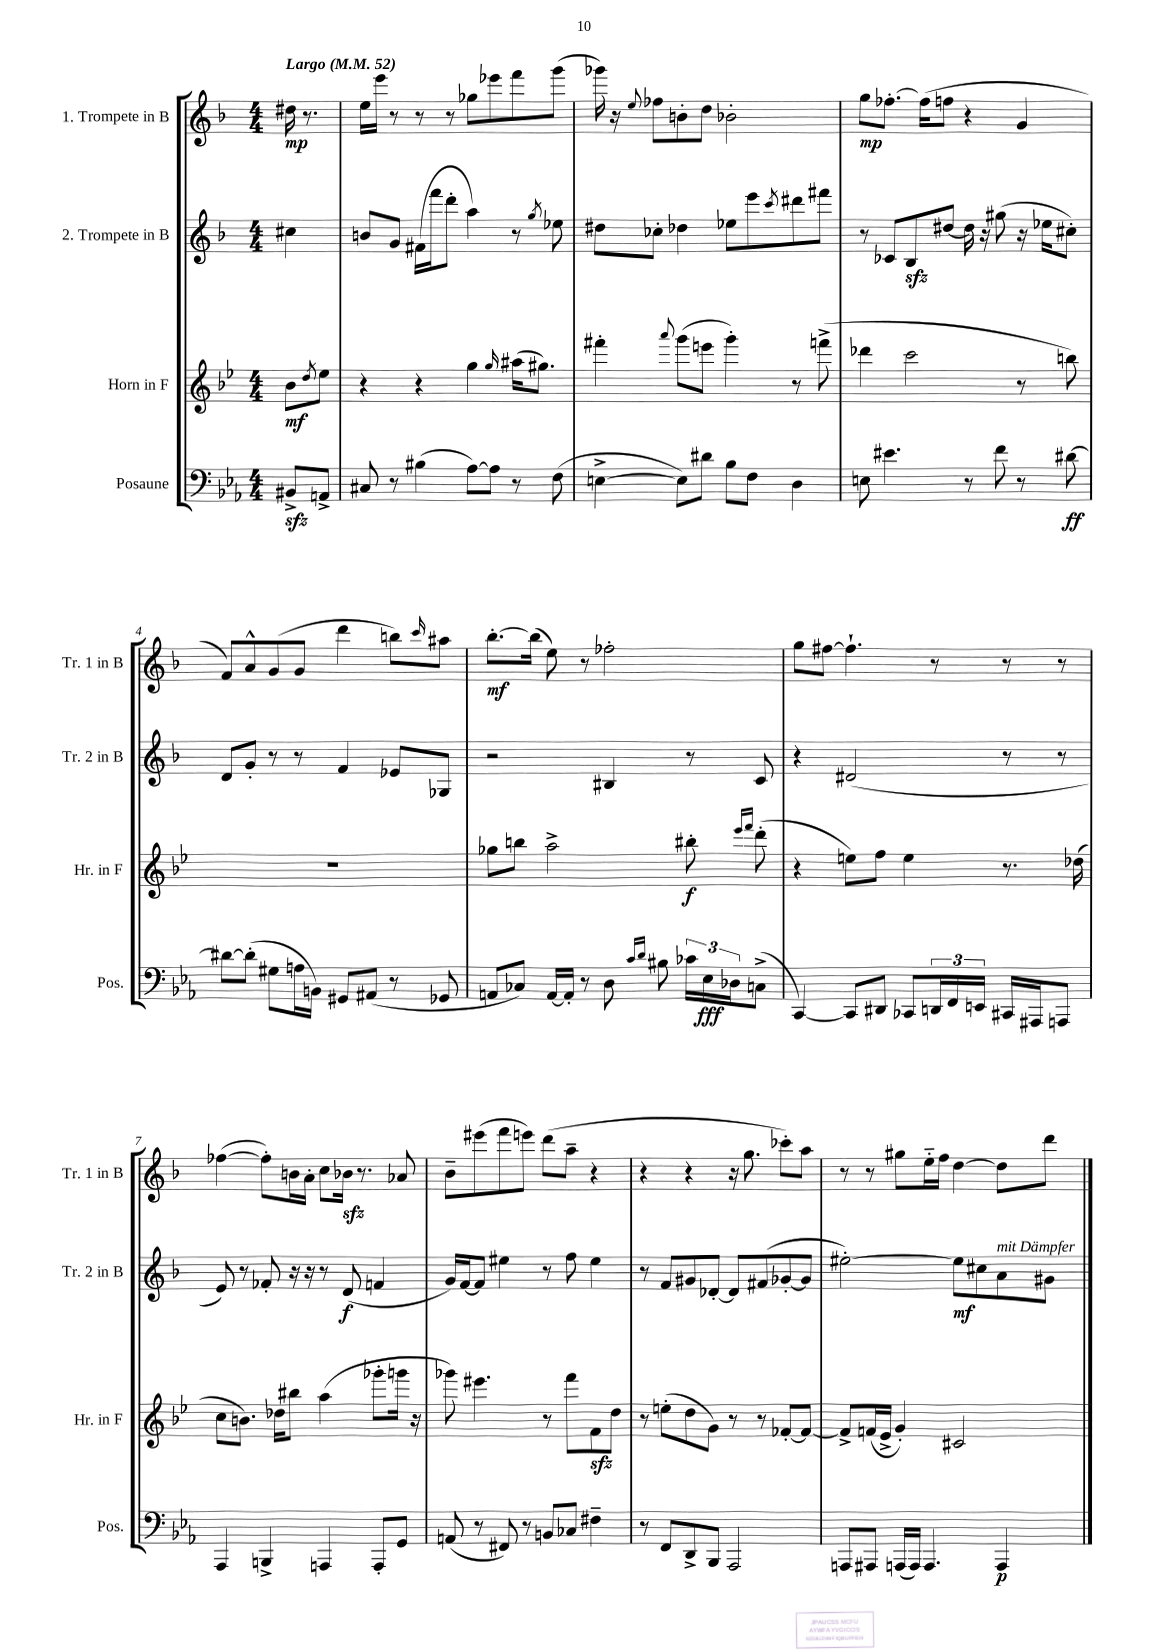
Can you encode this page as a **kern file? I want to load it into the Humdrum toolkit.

**kern	**dynam	**kern	**dynam	**kern	**dynam	**kern	**dynam
*part4	*part4	*part3	*part3	*part2	*part2	*part1	*part1
*staff4	*staff4	*staff3	*staff3	*staff2	*staff2	*staff1	*staff1
*I"Posaune	*	*I"Horn in F	*	*I"2. Trompete in B	*	*I"1. Trompete in B	*
*I'Pos.	*	*I'Hr. in F	*	*I'Tr. 2 in B	*	*I'Tr. 1 in B	*
*clefF4	*	*clefG2	*	*clefG2	*	*clefG2	*
*k[b-e-a-]	*	*k[b-e-]	*	*k[b-]	*	*k[b-]	*
*M4/4	*	*M4/4	*	*M4/4	*	*M4/4	*
*MM52	*	*MM52	*	*MM52	*	*MM52	*
=	=	=	=	=	=	=	=
!	!	!	!	!	!	!LO:TX:a:B:t=Largo	!
8BB#Xzz^/L	.	8b-\L	mf	4cc#X\	.	16dd#X\	mp
.	.	.	.	.	.	8.r	.
.	.	8qdd/	.	.	.	.	.
8AAn^/J	.	8ee-\J	.	.	.	.	.
=1	=1	=1	=1	=1	=1	=1	=1
8C#X/	.	4r	.	8bn/L	.	16ee\LL	.
.	.	.	.	.	.	16eee\JJ	.
8r	.	.	.	8g/J	.	8r	.
(4B#X\	.	4r	.	(16f#X\LL	.	8r	.
.	.	.	.	16fff\J	.	.	.
.	.	.	.	8ddd'\J	.	8r	.
[8A-\L)	.	4gg\	.	4aa\)	.	8gg-X\L	.
8A-\J]	.	.	.	.	.	8eee-X\	.
.	.	16qqgg/	.	.	.	.	.
8r	.	(16aa#X\KL	.	8r	.	8fff\	.
.	.	8.gg#X\J)	.	.	.	.	.
.	.	.	.	8qgg/	.	.	.
(8F\	.	.	.	8ee-X\	.	(8ggg\J	.
=2	=2	=2	=2	=2	=2	=2	=2
[4En^\	.	4fff#X'\	.	8dd#X\L	.	16ggg-X\)	.
.	.	.	.	.	.	16r	.
.	.	.	.	.	.	8qqee/	.
.	.	.	.	8cc-X'\J	.	8ff-X\L	.
.	.	8qqaaa/	.	.	.	.	.
8E\L])	.	(8ggg\L	.	4dd-X\	.	8bn'\	.
8d#X\J	.	8eeen\J	.	.	.	8dd\J	.
8B-\L	.	4ggg'\)	.	8ee-X\L	.	2b-X'\	.
8F\J	.	.	.	8eee\	.	.	.
.	.	.	.	8qccc/	.	.	.
4D\	.	8r	.	8ddd#X\	.	.	.
.	.	(8fffn^\	.	8fff#X\J	.	.	.
=3	=3	=3	=3	=3	=3	=3	=3
8En\	.	4ddd-X\	.	8r	.	8gg\L	mp
4.e#X\	.	.	.	8c-X/L	.	[8.ff-X'\J	.
.	.	2ccc\	.	8B-zz/	.	.	.
.	.	.	.	.	.	(16ff-\KL]	.
.	.	.	.	[8dd#X/J	.	8ffn\J	.
8r	.	.	.	16dd#\]	.	4r	.
.	.	.	.	16r	.	.	.
8f\	.	.	.	(8gg#X\	.	.	.
8r	.	8r	.	16r	.	4g/	.
.	.	.	.	16ee-X\KL	.	.	.
[8d#X\	ff	8bbn\)	.	8cc#X'\J)	.	.	.
!!LO:LB:g=z
=4	=4	=4	=4	=4	=4	=4	=4
8d#X\L_	.	1r	.	8d/L	.	8f/L)	.
(8d#'\J]	.	.	.	8g'/J	.	8a^^/	.
8G#X\L	.	.	.	8r	.	(8g/	.
16An\L	.	.	.	8r	.	8g/J	.
16BBn\JJ)	.	.	.	.	.	.	.
8GG#X/L	.	.	.	4f/	.	4ddd\	.
(8AA#X/J	.	.	.	.	.	.	.
8r	.	.	.	8e-X/L	.	8bbn\L)	.
.	.	.	.	.	.	16qqccc/	.
8GG-X/	.	.	.	8G-X/J	.	8aa#X\J	.
=5	=5	=5	=5	=5	=5	=5	=5
8AAn/L	.	8gg-X\L	.	2r	.	[8.bb-'\L	mf
8C-X/J)	.	8bbn\J	.	.	.	.	.
.	.	.	.	.	.	(16bb-\Jk]	.
[16AA/LL	.	2aa^\	.	.	.	8ee\)	.
16AA'/JJ]	.	.	.	.	.	.	.
8r	.	.	.	.	.	8r	.
8D\	.	.	.	4B#X/	.	2ff-X'\	.
16qqc/LL	.	.	.	.	.	.	.
16qqd/JJ	.	.	.	.	.	.	.
8B#X\	.	.	.	.	.	.	.
24c-X\LL	.	8bb#X'\	f	8r	.	.	.
24E-\	fff	.	.	.	.	.	.
24D-X\J	.	.	.	.	.	.	.
.	.	16qqeee-/LL	.	.	.	.	.
.	.	16qqfff/JJ	.	.	.	.	.
(8Cn^\J	.	(8ddd'\	.	8c/	.	.	.
=6	=6	=6	=6	=6	=6	=6	=6
[4CC/)	.	4r	.	4r	.	8gg\L	.
.	.	.	.	.	.	[8ff#X\J	.
8CC/L]	.	8een\L)	.	(2d#X/	.	4.ff#`\]	.
8DD#X/J	.	8ff\J	.	.	.	.	.
8CC-X/L	.	4ee\	.	.	.	.	.
24DDn/L	.	.	.	.	.	8r	.
24FF/	.	.	.	.	.	.	.
24EEn/JJ	.	.	.	.	.	.	.
16CC#X/LL	.	8.r	.	8r	.	8r	.
16AAA#X/J	.	.	.	.	.	.	.
8AAAn/J	.	.	.	8r	.	8r	.
.	.	(16dd-X\	.	.	.	.	.
!!LO:LB:g=z
=7	=7	=7	=7	=7	=7	=7	=7
4AAA-/	.	8cc\L	.	8e/)	.	([4ff-X\	.
.	.	8.bn\J)	.	8r	.	.	.
4BBBn^/	.	.	.	8f-X'/	.	8ff-'\L])	.
.	.	16dd-X\KL	.	.	.	.	.
.	.	8bb#X\J	.	16r	.	16bn\L	.
.	.	.	.	16r	.	16a'\JJ	.
4AAAn/	.	(4aa\	.	8r	.	8cc\L	.
.	.	.	.	(8d/	f	16b-Xzz\Jk	.
.	.	.	.	.	.	8.r	.
8AAA'/L	.	8ggg-X'\L	.	4fn/	.	.	.
8GG/J	.	16gggn\Jk	.	.	.	8a-X/	.
.	.	16r	.	.	.	.	.
=8	=8	=8	=8	=8	=8	=8	=8
(8AAn/	.	8ggg-X\)	.	16g/LL)	.	8b-~\L	.
.	.	.	.	[16f/J	.	.	.
8r	.	4.eee#X\	.	8f/J]	.	(8eee#X\	.
8FF#X/)	.	.	.	4ee#X\	.	8fff\	.
8r	.	.	.	.	.	8eeen\J)	.
8BBn/L	.	8r	.	8r	.	(8ddd\L	.
8C-X/J	.	8fff\L	.	8ff\	.	8aa~\J	.
4F#X~\	.	8fzz\	.	4ee#\	.	4r	.
.	.	8dd\J	.	.	.	.	.
=9	=9	=9	=9	=9	=9	=9	=9
8r	.	8r	.	8r	.	4r	.
8FF/L	.	(8een'\L	.	8f/L	.	.	.
8DD^/	.	8dd\	.	8g#X/	.	4r	.
8BBB-/J	.	8g\J)	.	[8d-X'/J	.	.	.
2AAA-/	.	8r	.	8d-/L]	.	16r	.
.	.	.	.	.	.	8.gg\	.
.	.	8r	.	(8f#X/	.	.	.
.	.	[8f-X'/L	.	[8g-X'/	.	8ccc-X'\L)	.
.	.	8f-/J_	.	8g-/J]	.	8aa\J	.
=10	=10	=10	=10	=10	=10	=10	=10
8AAAn/L	.	8f-^/L]	.	[2ee#X'\)	.	8r	.
8AAA#X/J	.	(16fn/L	.	.	.	8r	.
.	.	16e-^/JJ	.	.	.	.	.
(16AAAn/LL	.	4g'/)	.	.	.	8gg#X\L	.
16AAA/JJ)	.	.	.	.	.	.	.
4.AAA/	.	.	.	.	.	16ee\L	.
.	.	.	.	.	.	16ff\JJ	.
.	.	2c#X/	.	8ee#\L]	mf	[4dd\	.
.	.	.	.	8cc#X\	.	.	.
!	!	!	!	!LO:TX:a:i:t=mit Dämpfer	!	!	!
4AAA/	p	.	.	8a\	.	8dd\L]	.
.	.	.	.	8g#X\J	.	8ddd\J	.
==	==	==	==	==	==	==	==
*-	*-	*-	*-	*-	*-	*-	*-
